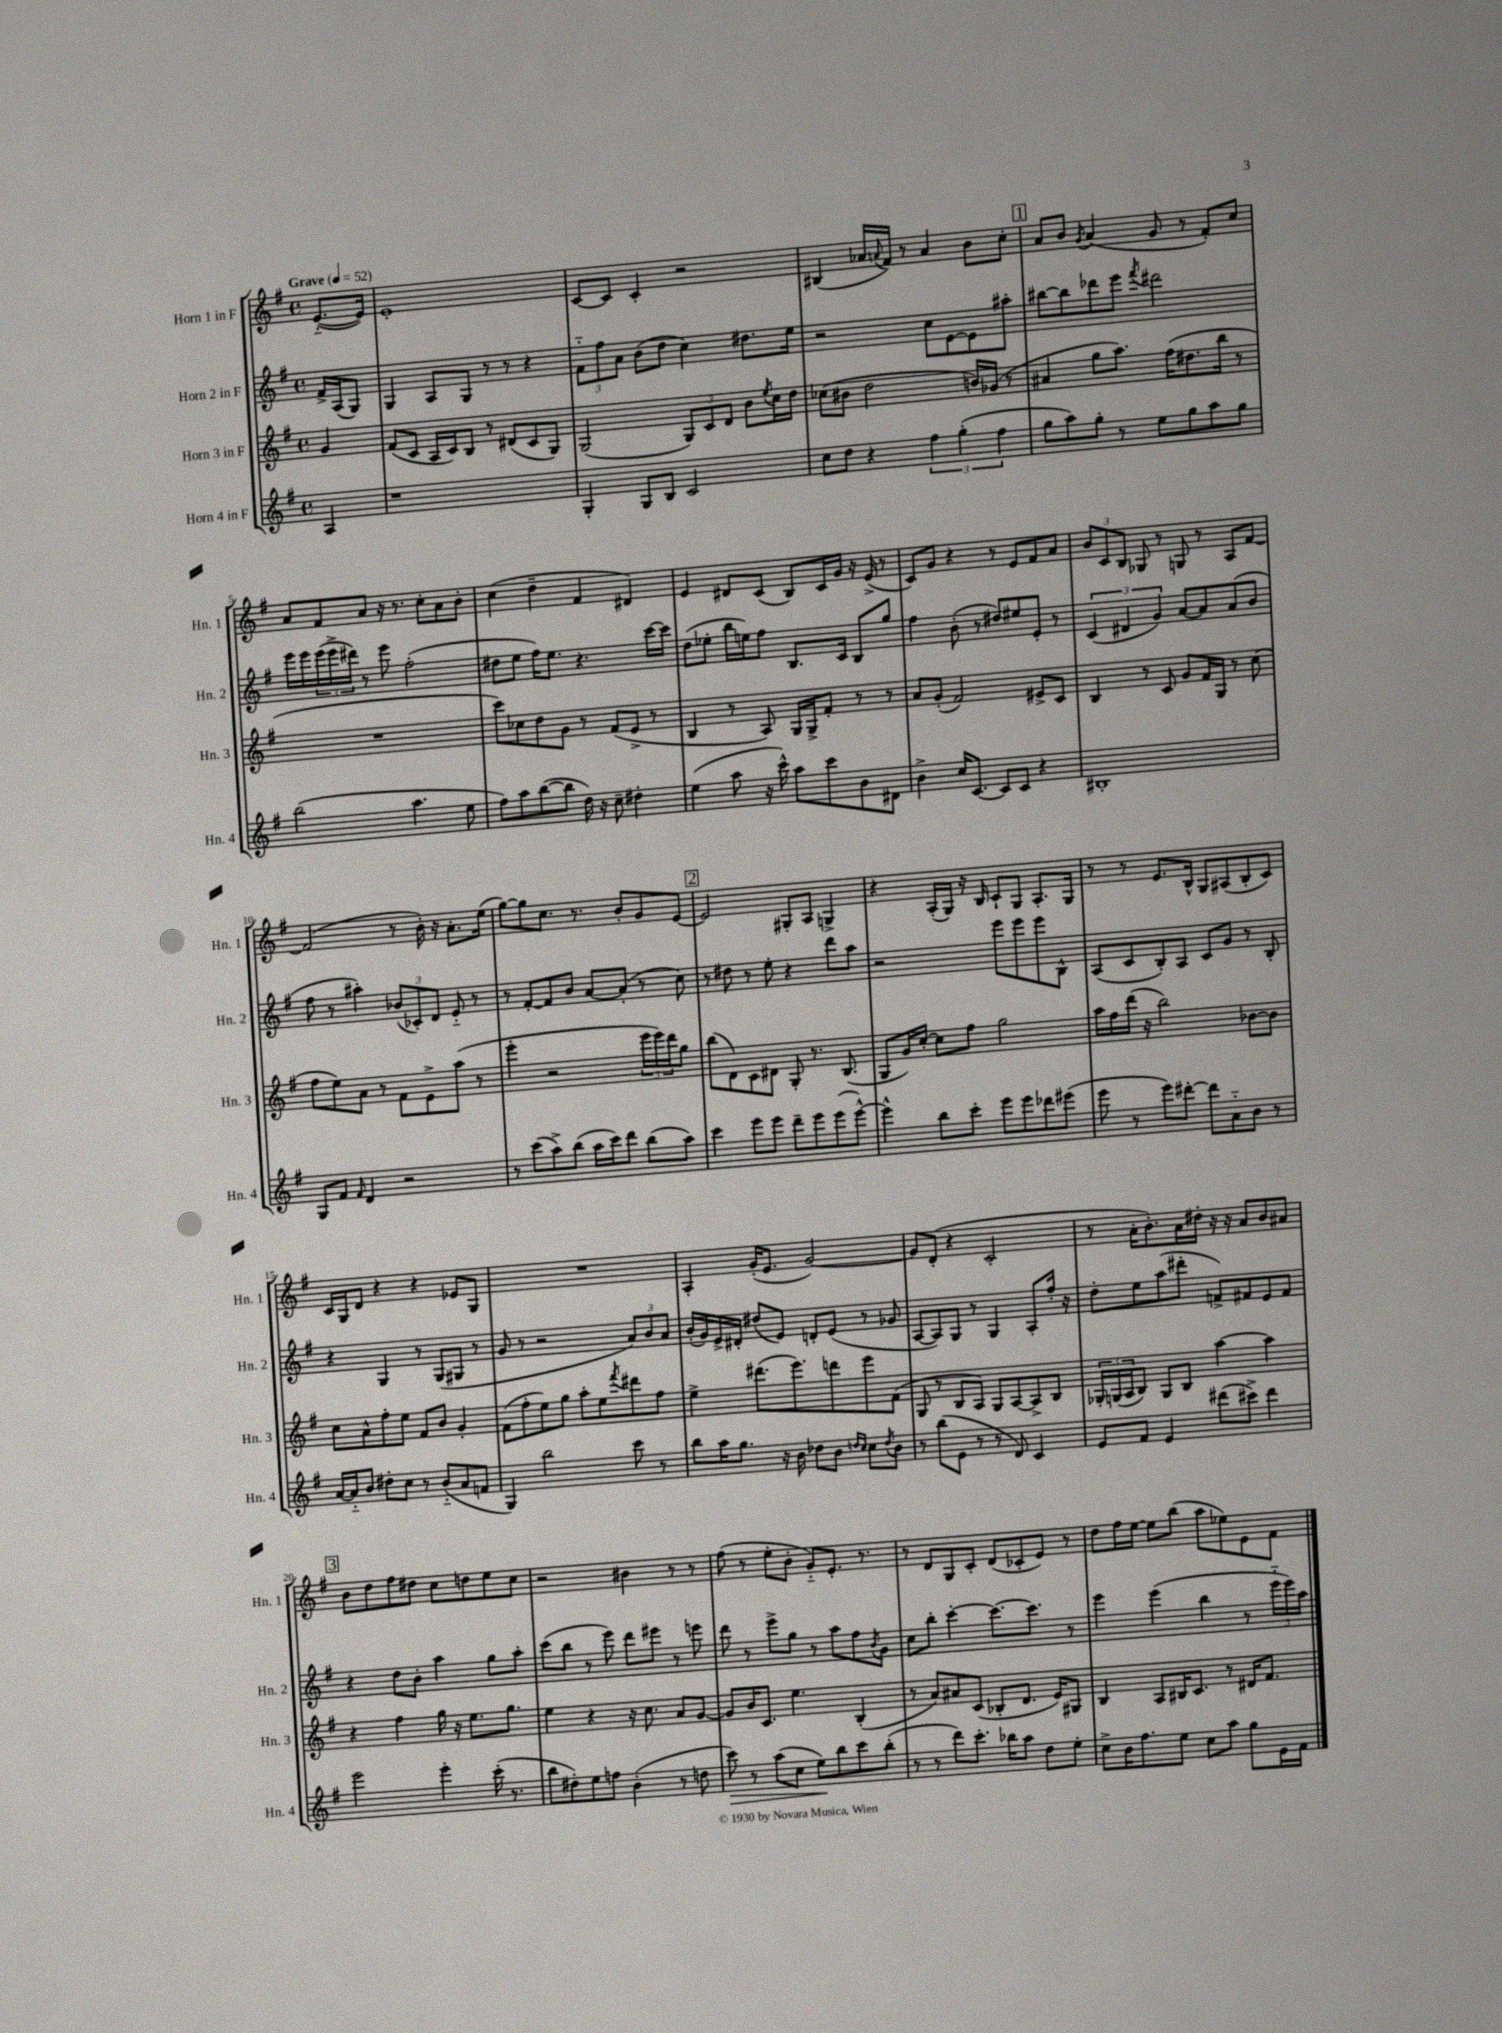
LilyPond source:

<<
\new StaffGroup <<
\new Staff = "s0" \with { instrumentName = "Horn 1 in F" shortInstrumentName = "Hn. 1" } {
    \clef treble \key g \major \defaultTimeSignature \time 4/4 \partial 4 \tempo "Grave" 4 = 52
    e'8.~-_( e'16) |
    e'1-. |
    c'8~ c'8 c'4-. r2 |
    bis4( aes'16 \appoggiatura { a'8 } fis'16) r8 a'4 b'8 c''8-. |
    \mark \markup { \box "1" } a'8 b'8 \acciaccatura { g'8 } a'4( g'8 r8 fis'8-.) c''8 |
    a'8 fis'8 a'8 r16 r8. c''8-. a'8 b'8-. |
    c''4( d''4-- fis'4 dis'4) |
    e'4 dis'8 c'8( b8) c'16 g'16 r16 e'16->( r8 |
    c'8) g'8 r4 r8 e'8 fis'8 a'8 |
    \tuplet 3/2 { b'8 c'8 b8 } ges8 r8 g8 r8 a8 fis'8~ |
    fis'2( r8 b'16-.) r16 a'8.-. e''16( |
    g''8~) g''8 c''8. r8. b'8-. g'8 e'8~ |
    \mark \markup { \box "2" } e'2 gis8-. a8 g4-> |
    r4 a16-.( g16) r16 b16 c'8-! g8 a8.-. g16 |
    r8 r8 e'8. b16-^ g8 ais8( b8-. c'8) |
    c'16 g16 d'8 r4 r4 ees'8 g8 |
    R1 |
    a4-. g'16-.( e'8. g'2~) |
    g'8 d'8-.( r4 c'2-. |
    r8 a'16-. b'8.-.) a'16 dis''16-. r16 r16 a'8 b'8 ais'8 |
    \mark \markup { \box "3" } b'8 d''8 fis''8 dis''8 c''8 d''8 e''8 c''8 |
    r2 bis'4 r8 r8 |
    fis''8( r8 e''8-. b'8-. g'8-_) e'8.-. r8. |
    r8 d'8 g8 c'8-. d'8( ces'8-. e'8) r8 |
    d''8 fis''16 e''16~ e''8 b''8( a''8 ees''8) e'8 fis'8 \bar "|." |
}
\new Staff = "s1" \with { instrumentName = "Horn 2 in F" shortInstrumentName = "Hn. 2" } {
    \clef treble \key g \major \defaultTimeSignature \time 4/4 \partial 4
    fis'16-> a16( g8) |
    g4 a8 g8 r8 r8 r4 |
    \tuplet 3/2 { fis'8-_ fis''8 a'8 } b'8( d''8 c''4) dis''8. e''16 |
    r2 c''8 e'8~ e'8 ais''8-. |
    \mark \markup { \box "1" } bis''8~ bis''8 des'''8 e'''8 \acciaccatura { fis'''8 } dis'''2 |
    e'''16 e'''16 \tuplet 3/2 { e'''16( e'''16-> dis'''16) } r8 e'''8 fis''2-.( |
    dis''8 e''8 fis''16) e''8. r4. c'''16~ c'''16 |
    d''8( ees''8-. b''16 e''16) fis''8 b8. c'16 b8 g''8 |
    fis''4 b'8-.( r8 dis''8) eis''8 e'8-. r8 |
    \tuplet 3/2 { c'4( dis'4 g'4) } a'8~ a'8 a'8( b'8 |
    fis''8 r8 ais''4-.) \tuplet 3/2 { bes'8( ces'8-.) d'8 } e'8-_ r8 |
    r8 fis'8~-. fis'8 b'8 a'8~ a'8-.( r8 c''8) |
    \mark \markup { \box "2" } r8 dis''8 r8 e''8-. r4 d'''8 a''8 |
    r2 e'''8 e'''8 e'''8 b8-^ |
    a8( c'8 b8-.) a8 c'8 g'8 r8 b8-. |
    r4 g4 r8 g8( gis8 r8 |
    g'8 r8 r2 \tuplet 3/2 { a'8) b'8 a'8 } |
    b'16-.( g'16) e'16-> dis'16-. dis''8( e'8) d'8-. e'8( r8 ges'8 |
    a8~ a8) g8 r8 g4 a8-. fis''16-. r16 |
    d''8-. e''8 a''8( dis'''8-. f'8->) fis'8 e'8 fis'8 |
    \mark \markup { \box "3" } r4 d''8 b'8-. a''4 g''8 a''8-. |
    c'''8( b''8 r8 e'''8) d'''8 eis'''8 r8 e'''8 |
    d'''8 r8 e'''8-> g''8 r8 a''8 fis''8 \acciaccatura { b'8 } g'8 |
    c''8 b''8-. c'''4~-. c'''8.~ c'''8. r8 |
    e'''4 e'''4( b''4 r8 \tuplet 3/2 { e'''16-_ e'''16) a''16 } \bar "|." |
}
\new Staff = "s2" \with { instrumentName = "Horn 3 in F" shortInstrumentName = "Hn. 3" } {
    \clef treble \key g \major \defaultTimeSignature \time 4/4 \partial 4
    g'4 |
    fis'8( c'8 a16 c'16) b8 r8 dis'8( c'8 g8) |
    g2( \tuplet 3/2 { g8) c'8 d'8 } b'8 \acciaccatura { e''8 } c''16 d''16 |
    ces''8( bis'8 d''2 b'16) ges'16( r8 |
    \mark \markup { \box "1" } ais'4 g''8 a''8.) fis''16( dis''8. b''16 r8 |
    R1 |
    c'''8) ces''8 d''8 g'8 r8 fis'8( e'8-> r8 |
    b4 r8 a8) g16 g16-> fis'8-. r8 r8 |
    a'8 g'8-.( fis'2) eis'8-> c'8 |
    b4 r8 c'8 g'8 fis'16 g16 r8 c''8( |
    fis''8 e''8) a'8 r8 fis'8 e'8-> a''8( r8 |
    e'''4-. r2 \tuplet 3/2 { e'''16 e'''16) d'''16 } g''8 |
    \mark \markup { \box "2" } b''8( d'8) c'8 dis'8 g8-. r8. b8.( |
    g8 g'16) c''16~-. c''8 fis''8 g''2 |
    a''16 fis''16 d'''16( r16 b''2) bes'8~ bes'8 |
    c''8 a'8-^ fis''8-. e''8 fis'8 b'8 g'4-. |
    fis'8( fis''8-. e''8) g''8 a''8-. e''8 \acciaccatura { fis'''8 } dis'''8 fis''8 |
    e''4-> dis'''8.( e'''8.) d'''8 e'''8 fis'8( |
    g8 r8 b8 a8) g8 a8~ a8-> b8 |
    \tuplet 3/2 { ges16-. g16( a16 } b8) g8 b8 a''4~ a''4 |
    \mark \markup { \box "3" } r4 fis''4 g''16 r16 e''8. g''8. |
    e''4 r4 r16 c''8. a'8 g'8~ |
    g'8 b'16 c'8. e''4. b4-.( |
    r8 a'8) ais'8 c'8( bes8-. d'8. e'16) gis8 |
    b4 a8 bis16 c'8. r8 dis'16 fis'8. \bar "|." |
}
\new Staff = "s3" \with { instrumentName = "Horn 4 in F" shortInstrumentName = "Hn. 4" } {
    \clef treble \key g \major \defaultTimeSignature \time 4/4 \partial 4
    a4 |
    r1 |
    g4-. g8 b8 c'2 |
    c''8 d''8 r4 \tuplet 3/2 { fis''4 g''4-.( fis''4 } |
    \mark \markup { \box "1" } g''8 a''8) g''8-. r8 e''8 g''8 a''8 g''8 |
    b''2( a''4. e''8 |
    fis''8) a''8 b''8~( b''8 d''16) r16 c''8-- dis''4-. |
    e''4( a''8 r16 c'''16-^) a''8 c'''8 b'8 dis'8 |
    b'4-> c''16 c'8.~ c'8 c'8 r4 |
    bis1-. |
    g8 fis'8 \grace { fis'16 } d'4 r2 |
    r8 c'''8( a''8->) b''8( a''16 c'''16) d'''8 b''8( a''8) |
    \mark \markup { \box "2" } c'''4 e'''8 e'''8 d'''8-- e'''8 e'''8( e'''8~-^) |
    e'''4-^ b''8 c'''8-. e'''8 e'''8 des'''8 eis'''8( |
    e'''8 r8 e'''8) dis'''8~-. dis'''8 a'8-_ b'8 r8 |
    a'16~ a'16-_ b'8 dis''8-. c''8 r8 b'8-_( a'8 f'8 |
    g4) b''2 c'''8 r8 |
    b''8 a''16 g''8. r16 b'16 des''8 b'8 \grace { d''16 c''16 } c''8 \acciaccatura { d''8 } b'8 |
    r8 b''8( e'8 r8 r8 d'8) c'4 |
    e'8 fis'8 e'4 dis'''8( cis'''8->) dis'''4 |
    \mark \markup { \box "3" } e'''2 e'''4-. c'''16-.( r8. |
    b''8 dis''8-.) e''8 f''8 b'4-.( r8 d''8 |
    c'''8\>) r8 a''8( c''8 e''8\!) b''8 c'''8 b''8-.( |
    r8 r8 d'''8) c'''8.-. bes''16 a''8 d''8 e''8-. |
    c''8-> b'16 fis''8. e''8 c''8 a''8 g''8 e'16 fis'16 \bar "|." |
}
>>
>>
